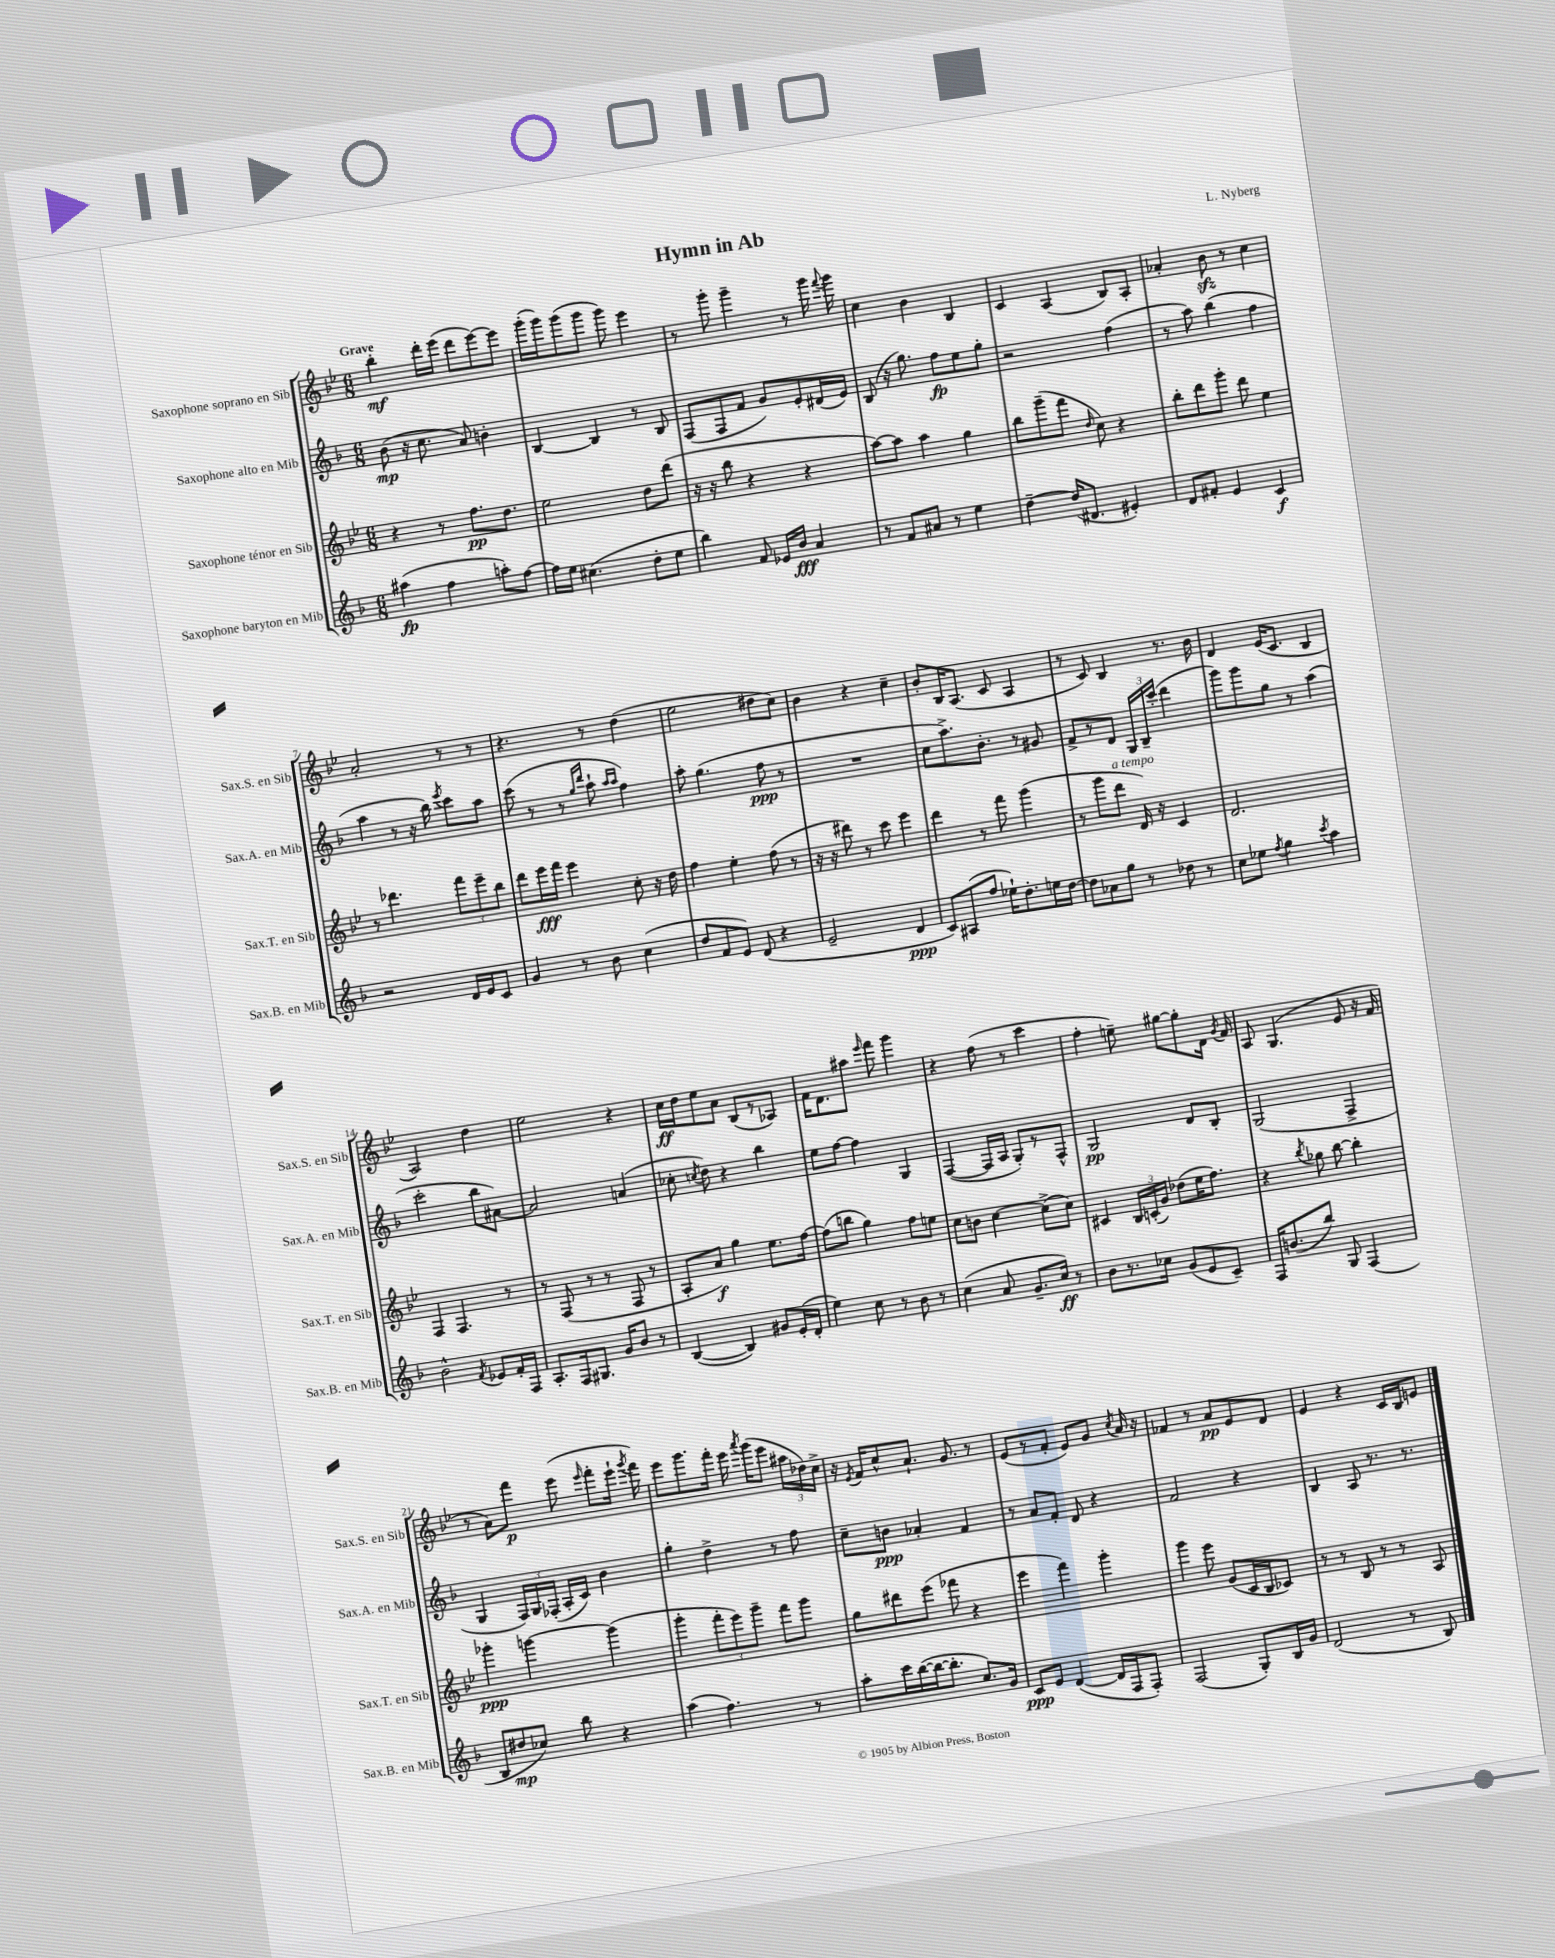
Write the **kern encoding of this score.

**kern	**dynam	**kern	**dynam	**kern	**dynam	**kern	**dynam
*part4	*part4	*part3	*part3	*part2	*part2	*part1	*part1
*staff4	*staff4	*staff3	*staff3	*staff2	*staff2	*staff1	*staff1
*I"Saxophone baryton en Mib	*	*I"Saxophone ténor en Sib	*	*I"Saxophone alto en Mib	*	*I"Saxophone soprano en Sib	*
*I'Sax.B. en Mib	*	*I'Sax.T. en Sib	*	*I'Sax.A. en Mib	*	*I'Sax.S. en Sib	*
*clefG2	*	*clefG2	*	*clefG2	*	*clefG2	*
*k[b-]	*	*k[b-e-]	*	*k[b-]	*	*k[b-e-]	*
*M6/8	*	*M6/8	*	*M6/8	*	*M6/8	*
=1	=1	=1	=1	=1	=1	=1	=1
!	!	!	!	!	!	!LO:TX:a:B:t=Grave	!
(4aa#X\	fp	4r	.	(8b-\	mp	4bb-'\	mf
.	.	.	.	16r	.	.	.
.	.	.	.	8.cc\	.	.	.
4ff\	.	8r	.	.	.	16ddd'\LL	.
.	.	.	.	.	.	(16eee-\JJ	.
.	.	8.ff\L	pp	8a/)	.	8ddd\L	.
8aan'\L)	.	.	.	4bn'\	.	[8eee-\)	.
.	.	8.dd\J	.	.	.	.	.
[8ff\J	.	.	.	.	.	8eee-\J]	.
=2	=2	=2	=2	=2	=2	=2	=2
16ff\LL]	.	2ee-\	.	[4B-/	.	(16ggg'\LL	.
16ee\JJ	.	.	.	.	.	16ggg\J)	.
(4.cc#X\	.	.	.	.	.	(8ggg\	.
.	.	.	.	4B-/]	.	8ggg\J	.
.	.	.	.	.	.	8ggg\)	.
8dd'\L	.	8dd\L	.	8r	.	4eee-\	.
8ee\J	.	(8ddd\J	.	8B-/	.	.	.
=3	=3	=3	=3	=3	=3	=3	=3
4bb-\)	.	16r	.	(8F/L	.	8r	.
.	.	16r	.	.	.	.	.
.	.	8bb-\	.	8F/	.	8ggg'\	.
8f/	.	4r	.	8f/J	.	4ggg~\	.
16e-X/LL	.	.	.	8g/L)	.	.	.
16b-/JJ	fff	.	.	.	.	.	.
4a/	.	4r	.	8e'/	.	8r	.
.	.	.	.	(16d#X/L	.	16ggg\	.
.	.	.	.	.	.	8qqfff/	.
.	.	.	.	16e/JJ)	.	16ggg\	.
=4	=4	=4	=4	=4	=4	=4	=4
8r	.	[8aa\L)	.	(8B-/	.	4cc\	.
8f/L	.	8aa\J]	.	16r	.	.	.
.	.	.	.	8.gg\)	.	.	.
8a#X/J	.	4aa\	.	.	.	4b-\	.
8r	.	.	.	8ff\L	fp	.	.
4ee\	.	4gg\	.	8ee\	.	4B-/	.
.	.	.	.	8gg'\J	.	.	.
=5	=5	=5	=5	=5	=5	=5	=5
[4dd~\	.	8bb-\L	.	2r	.	4c/	.
.	.	(8ggg~\	.	.	.	.	.
(16dd/KL]	.	8fff\J	.	.	.	(4A/	.
8.d#X/J	.	.	.	.	.	.	.
.	.	16qqdd/	.	.	.	.	.
.	.	8cc\)	.	.	.	.	.
4e#X'/)	.	4r	.	(4ff\	.	8B-/L)	.
.	.	.	.	.	.	8A'/J	.
=6	=6	=6	=6	=6	=6	=6	=6
8d/L	.	8bb-'\L	.	8r	.	4a-X'/	.
8f#X'/J	.	8ddd\	.	8aa\)	.	.	.
4e/	.	8ggg'\J	.	(4bb-\	.	8b-zz\	.
.	.	8ddd\	.	.	.	8r	.
4c/	f	4ee-\	.	4ff\	.	4cc\	.
!!LO:LB:g=z
=7	=7	=7	=7	=7	=7	=7	=7
2r	.	8r	.	4aa\	.	2a'/	.
.	.	4.ddd-X\	.	.	.	.	.
.	.	.	.	8r	.	.	.
.	.	.	.	16r	.	.	.
.	.	.	.	16bb-\)	.	.	.
.	.	.	.	8qeee/	.	.	.
16d/LL	.	12fff\L	.	8ccc\L	.	8r	.
16e/J	.	.	.	.	.	.	.
.	.	12eee-~\	.	.	.	.	.
8c/J	.	.	.	8aa\J	.	8r	.
.	.	12bb-\J	.	.	.	.	.
=8	=8	=8	=8	=8	=8	=8	=8
4g/	.	8ddd\L	.	(8ccc\	.	4.r	.
.	.	16eee-\L	fff	8r	.	.	.
.	.	16fff\JJ	.	.	.	.	.
8r	.	4eee-\	.	8r	.	.	.
.	.	.	.	16qqgg/LL	.	.	.
.	.	.	.	16qqddd/JJ	.	.	.
8b-\	.	.	.	8aa`\	.	8r	.
.	.	.	.	16qqaa/LL	.	.	.
.	.	.	.	16qqaa/JJ	.	.	.
(4cc\	.	8cc'\	.	4ff\)	.	(4dd\	.
.	.	16r	.	.	.	.	.
.	.	16dd\	.	.	.	.	.
=9	=9	=9	=9	=9	=9	=9	=9
8dd/L	.	4ff\	.	8aa'\	.	2ee-\	.
8f/	.	.	.	(4.gg\	.	.	.
8e/J)	.	4ee-'\	.	.	.	.	.
(8d/	.	.	.	.	.	.	.
4r	.	(8ff\	.	8ff\	ppp	8dd#X\L	.
.	.	8r	.	8r	.	8cc\J)	.
=10	=10	=10	=10	=10	=10	=10	=10
2e~/	.	16r	.	2.r	.	4b-\	.
.	.	16r	.	.	.	.	.
.	.	8ddd#X\)	.	.	.	.	.
.	.	8r	.	.	.	4r	.
.	.	8ccc\	.	.	.	.	.
4d/	ppp	4eee-\	.	.	.	4cc~\	.
=11	=11	=11	=11	=11	=11	=11	=11
8c/L)	.	4ddd\	.	8cc\L	.	8b-'/L	.
(8A#X/	.	.	.	8.aa^\)	.	16B-/K	.
.	.	.	.	.	.	(8.A/J	.
8ff/J	.	8r	.	.	.	.	.
.	.	.	.	8.b-'\J	.	.	.
16ee-X`\KL)	.	8fff\	.	.	.	8c/	.
8.dd'\	.	.	.	.	.	.	.
.	.	(4ggg\	.	8r	.	4A/	.
16een\L	.	.	.	8g#X/	.	.	.
[16dd\JJ	.	.	.	.	.	.	.
=12	=12	=12	=12	=12	=12	=12	=12
8dd\L]	.	8r	.	8f^/L	.	8r	.
8a-X\	.	8ggg\L	.	8r	.	8c/)	.
!	!	!LO:TX:a:i:t=a tempo	!	!	!	!	!
8gg\J	.	8ddd\J	.	8d/J	.	4B-/	.
8r	.	16d/)	.	24G/LL	.	.	.
.	.	.	.	24B-~/	.	.	.
.	.	16r	.	.	.	.	.
.	.	.	.	(24ccc'/JJ	.	.	.
8dd-X\	.	4c/	.	4ddd\	.	8.r	.
8r	.	.	.	.	.	.	.
.	.	.	.	.	.	16b-\	.
=13	=13	=13	=13	=13	=13	=13	=13
8cc\L	.	2.d/	.	8ggg\L)	.	4d/	.
8ee-X\J	.	.	.	8ggg\	.	.	.
8qff/	.	.	.	.	.	.	.
4gg\	.	.	.	8gg\J	.	(16e-/KL	.
.	.	.	.	.	.	8.c/J	.
.	.	.	.	8r	.	.	.
8qccc/	.	.	.	.	.	.	.
4aa\	.	.	.	(4aa\	.	4B-/	.
!!LO:LB:g=z
=14	=14	=14	=14	=14	=14	=14	=14
2b-^^\	.	4F/	.	2ccc'\	.	2A/)	.
.	.	4.F/	.	.	.	.	.
8qf/	.	.	.	.	.	.	.
8e-X/L	.	.	.	8bb-\L	.	4dd\	.
16f'/L	.	8r	.	[8a#X\J)	.	.	.
16F/JJ	.	.	.	.	.	.	.
=15	=15	=15	=15	=15	=15	=15	=15
8.A'/L	.	8r	.	2a#/]	.	2ee-\	.
.	.	(8F/	.	.	.	.	.
16F/k	.	.	.	.	.	.	.
8.G#X/J	.	8r	.	.	.	.	.
.	.	8r	.	.	.	.	.
16g/KL	.	.	.	.	.	.	.
8b-/J	.	8F/	.	(4an/	.	4r	.
8r	.	8r	.	.	.	.	.
=16	=16	=16	=16	=16	=16	=16	=16
([4B-/	.	8A'/L	.	8cc-X'\	.	16cc\LL	ff
.	.	.	.	.	.	16dd\J	.
.	.	.	.	8qccn/	.	.	.
.	.	8a/J)	f	8dd\)	.	8ee-\	.
4B-/])	.	4gg\	.	4r	.	8a\J	.
.	.	.	.	.	.	(8B-/L	.
8g#X/L	.	8.ee-\L	.	4bb-\	.	8r	.
(16e'/L	.	.	.	.	.	8A-X/J)	.
16d'/JJ	.	[16ff\Jk	.	.	.	.	.
=17	=17	=17	=17	=17	=17	=17	=17
4ee\)	.	(8ff\L]	.	8ee\L	.	16f\KL	.
.	.	.	.	.	.	8.d\	.
.	.	8bbn\J	.	[8ff\J	.	.	.
8cc\	.	4gg\)	.	4ff\]	.	8aa#X\J	.
.	.	.	.	.	.	16qqeee-/	.
8r	.	.	.	.	.	8fff\	.
8b-\	.	8ff\L	.	4G/	.	4ggg\	.
8r	.	8een\J	.	.	.	.	.
=18	=18	=18	=18	=18	=18	=18	=18
(4cc\	.	8cc\L	.	([4F/	.	4r	.
.	.	8bn\J	.	.	.	.	.
8a/	.	[4cc\	.	16F/LL]	.	(8ff\	.
.	.	.	.	16A/JJ	.	.	.
8.g~/L	.	.	.	8G'/L)	.	8r	.
.	.	(8cc^\L]	.	8r	.	4ccc\	.
16cc/Jk)	ff	.	.	.	.	.	.
8r	.	8cc\J)	.	8F^^/J	.	.	.
=19	=19	=19	=19	=19	=19	=19	=19
8b-\L	.	4c#X/	.	2G/	pp	4ff'\	.
8.r	.	.	.	.	.	.	.
.	.	24B-/LL	.	.	.	8een~\)	.
.	.	(24cn'/	.	.	.	.	.
16cc-X\Jk	.	.	.	.	.	.	.
.	.	24g/JJ)	.	.	.	.	.
(8g/L	.	(8dd-X\L	.	.	.	[8gg#X\L	.
8e/	.	16ee-\K	.	8d/L	.	8gg#'\]	.
.	.	8.ff\J)	.	.	.	.	.
8c~/J)	.	.	.	8B-'/J	.	16d\Jk	.
.	.	.	.	.	.	8qg/	.
.	.	.	.	.	.	16f/	.
=20	=20	=20	=20	=20	=20	=20	=20
16F/KL	.	4r	.	(2G/	.	8A/	.
(8.bn/	.	.	.	.	.	.	.
.	.	.	.	.	.	(4.G/	.
.	.	8qbb-/	.	.	.	.	.
8bb-/J)	.	8gg-X\	.	.	.	.	.
8G/	.	[8bb-\	.	.	.	.	.
(4F/	.	4bb-'\]	.	4F^/	.	8e-/	.
.	.	.	.	.	.	16r	.
.	.	.	.	.	.	16f/	.
!!LO:LB:g=z
=21	=21	=21	=21	=21	=21	=21	=21
8B-/L	.	4ggg-X'\	ppp	4G/	.	8r	.
8dd#X/	mp	.	.	.	.	8a\L)	.
8cc-X/J)	.	[4gggn\	.	24F/LL)	.	8fff\J	p
.	.	.	.	24G/	.	.	.
.	.	.	.	(24F-X'/JJ	.	.	.
8bb-\	.	.	.	16A'/LL	.	(8eee-\	.
.	.	.	.	16c/JJ)	.	.	.
.	.	.	.	.	.	16qqeee-/	.
4r	.	(4ggg\]	.	4b-\	.	8fff'\L	.
.	.	.	.	.	.	16eee-`\Jk	.
.	.	.	.	.	.	8qggg/	.
.	.	.	.	.	.	16fff\)	.
=22	=22	=22	=22	=22	=22	=22	=22
(4aa\	.	4ggg'\	.	4gg'\	.	8eee-\L	.
.	.	.	.	.	.	8.ggg\	.
4.ff\)	.	12fff'\L	.	4dd^\	.	.	.
.	.	.	.	.	.	16fff'\Jk	.
.	.	12eee-\)	.	.	.	.	.
.	.	.	.	.	.	16eee-\	.
.	.	12ggg~\J	.	.	.	.	.
.	.	.	.	.	.	8qaaa/	.
.	.	.	.	.	.	(16ggg\KL	.
.	.	8fff\L	.	8r	.	8eee-\J	.
8r	.	8ggg\J	.	8ff\	.	24aa#X\LL	.
.	.	.	.	.	.	24dd-X\)	.
.	.	.	.	.	.	24cc^\JJ	.
=23	=23	=23	=23	=23	=23	=23	=23
8aa'\L	.	8gg\L	.	8cc~\L	.	16r	.
.	.	.	.	.	.	8qe-/	.
.	.	.	.	.	.	16f/KL	.
16ccc\L	.	8ddd#X\	.	8bn\J	ppp	8cc^^/	.
([16bb-\	.	.	.	.	.	.	.
16bb-\J_	.	(8eee-\J	.	4a-X'/	.	8.a`/J	.
8.bb-'\J]	.	.	.	.	.	.	.
.	.	8fff-X\	.	.	.	.	.
.	.	.	.	.	.	8.g/	.
8.cc/L)	.	4r	.	4f/	.	.	.
.	.	.	.	.	.	8r	.
16g/Jk	.	.	.	.	.	.	.
=24	=24	=24	=24	=24	=24	=24	=24
8c/L	ppp	4eee-\	.	8r	.	(8e-/L	.
8e/J	.	.	.	8a/L	.	8r	.
([4d/	.	4fff\)	.	8f'/J	.	8f'/J	.
.	.	.	.	8d/	.	8e-/L)	.
16d/LL]	.	4ggg'\	.	4r	.	8g/J	.
16F/J	.	.	.	.	.	.	.
.	.	.	.	.	.	8qcc/	.
8F'/J)	.	.	.	.	.	16a/	.
.	.	.	.	.	.	16r	.
=25	=25	=25	=25	=25	=25	=25	=25
(2F/	.	4ggg\	.	2f/	.	4f-X/	.
.	.	8eee-\	.	.	.	8r	.
.	.	(8g/L	.	.	.	8a/L	pp
8G'/L)	.	16c/L	.	4r	.	8e-/	.
.	.	16B-/J	.	.	.	.	.
16B-/L	.	8c-X/J)	.	.	.	8d/J	.
16g/JJ	.	.	.	.	.	.	.
=26	=26	=26	=26	=26	=26	=26	=26
(2d/	.	8r	.	4B-/	.	4e-/	.
.	.	8r	.	.	.	.	.
.	.	8B-/	.	8A/	.	4r	.
.	.	8r	.	8.r	.	.	.
8r	.	8r	.	.	.	16c/LL	.
.	.	.	.	8.r	.	16B-/J	.
8B-/)	.	8A/	.	.	.	8en/J	.
==	==	==	==	==	==	==	==
*-	*-	*-	*-	*-	*-	*-	*-
